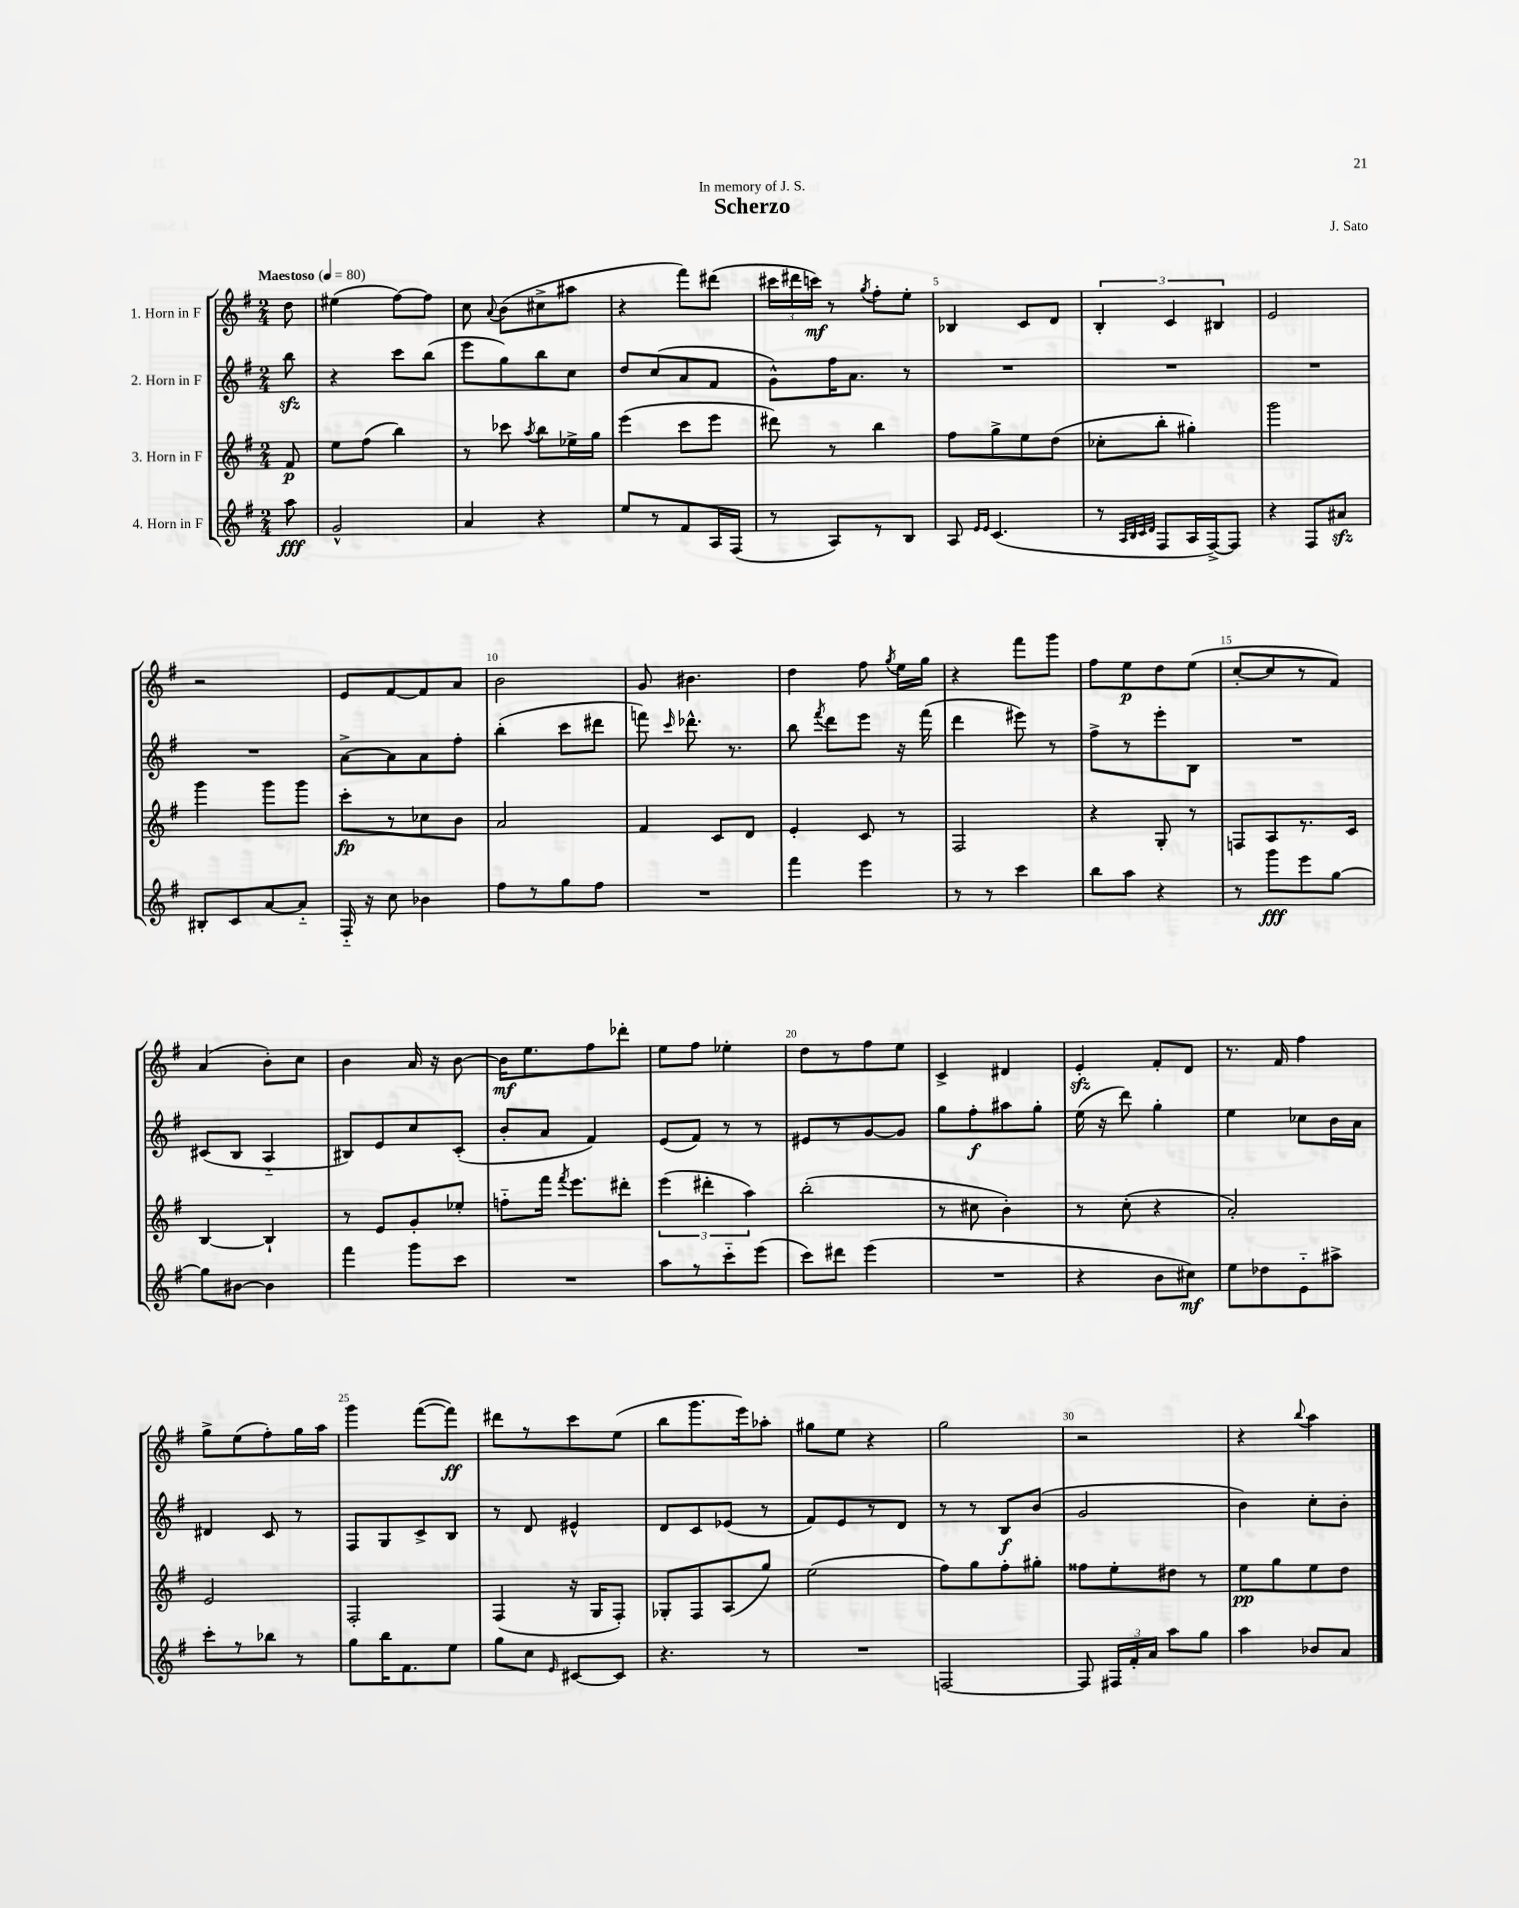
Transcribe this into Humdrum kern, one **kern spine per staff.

**kern	**dynam	**kern	**dynam	**kern	**dynam	**kern	**dynam
*part4	*part4	*part3	*part3	*part2	*part2	*part1	*part1
*staff4	*staff4	*staff3	*staff3	*staff2	*staff2	*staff1	*staff1
*I"4. Horn in F	*	*I"3. Horn in F	*	*I"2. Horn in F	*	*I"1. Horn in F	*
*clefG2	*	*clefG2	*	*clefG2	*	*clefG2	*
*k[f#]	*	*k[f#]	*	*k[f#]	*	*k[f#]	*
*M2/4	*	*M2/4	*	*M2/4	*	*M2/4	*
*MM80	*	*MM80	*	*MM80	*	*MM80	*
=	=	=	=	=	=	=	=
!	!	!	!	!	!	!LO:TX:a:B:t=Maestoso	!
8aa\	fff	8f#/	p	8bbzz\	.	8dd\	.
=1	=1	=1	=1	=1	=1	=1	=1
2g^^/	.	8ee\L	.	4r	.	(4ee#X\	.
.	.	(8ff#\J	.	.	.	.	.
.	.	4bb\)	.	8ccc\L	.	[8ff#\L)	.
.	.	.	.	(8bb\J	.	8ff#\J]	.
=2	=2	=2	=2	=2	=2	=2	=2
4a/	.	8r	.	8eee\L	.	8cc\	.
.	.	.	.	.	.	8qqa/	.
.	.	8ccc-X\	.	8gg\)	.	(8b\L	.
.	.	8qaa/	.	.	.	.	.
4r	.	8bb\L	.	8bb\	.	8cc#X^\	.
.	.	16ee-X^\L	.	8cc\J	.	8aa#X\J	.
.	.	16gg\JJ	.	.	.	.	.
=3	=3	=3	=3	=3	=3	=3	=3
8ee/L	.	(4eee\	.	8dd/L	.	4r	.
8r	.	.	.	(8cc/	.	.	.
8f#/	.	8ccc\L	.	8a/	.	8fff#\L)	.
16A/L	.	8eee\J	.	8f#/J	.	(8ddd#X\J	.
(16F#/JJ	.	.	.	.	.	.	.
=4	=4	=4	=4	=4	=4	=4	=4
8r	.	8ddd#X\)	.	8g^^\L)	.	24ccc#X\LL	.
.	.	.	.	.	.	24ddd#X\	.
.	.	.	.	.	.	24cccn\JJ)	mf
8A/L)	.	8r	.	16ff#\K	.	8r	.
.	.	.	.	8.a\J	.	.	.
.	.	.	.	.	.	8qgg/	.
8r	.	4bb\	.	.	.	8ff#'\L	.
8B/J	.	.	.	8r	.	8ee'\J	.
=5	=5	=5	=5	=5	=5	=5	=5
8A/	.	8ff#\L	.	2r	.	4B-X/	.
16qqe/LL	.	.	.	.	.	.	.
16qqe/JJ	.	.	.	.	.	.	.
(4.c/	.	8gg^\	.	.	.	.	.
.	.	8ee\	.	.	.	8c/L	.
.	.	(8dd\J	.	.	.	8d/J	.
=6	=6	=6	=6	=6	=6	=6	=6
8r	.	8cc-X'\L	.	2r	.	6B'/	.
32qqA/LLL	.	.	.	.	.	.	.
32qqB/	.	.	.	.	.	.	.
32qqc/	.	.	.	.	.	.	.
32qqd/JJJ	.	.	.	.	.	.	.
8F#/L	.	8bb'\J	.	.	.	.	.
.	.	.	.	.	.	6c/	.
16A/L	.	4gg#X'\)	.	.	.	.	.
[16F#^/J)	.	.	.	.	.	.	.
.	.	.	.	.	.	6B#X/	.
8F#/J]	.	.	.	.	.	.	.
=7	=7	=7	=7	=7	=7	=7	=7
4r	.	2ggg\	.	2r	.	2e/	.
8F#/L	.	.	.	.	.	.	.
8a#Xzz/J	.	.	.	.	.	.	.
!!LO:LB:g=z
=8	=8	=8	=8	=8	=8	=8	=8
8B#X'/L	.	4ggg\	.	2r	.	2r	.
8c/	.	.	.	.	.	.	.
[8a/	.	8ggg\L	.	.	.	.	.
8a/J]	.	8ggg\J	.	.	.	.	.
=9	=9	=9	=9	=9	=9	=9	=9
16F#/	.	8ccc'\L	fp	[8a^\L	.	8e/L	.
16r	.	.	.	.	.	.	.
8cc\	.	8r	.	8a\]	.	[8f#/	.
4b-X\	.	8cc-X\	.	8a\	.	8f#/]	.
.	.	8b\J	.	8ff#'\J	.	8a/J	.
=10	=10	=10	=10	=10	=10	=10	=10
8ff#\L	.	2a/	.	(4bb'\	.	2b\	.
8r	.	.	.	.	.	.	.
8gg\	.	.	.	8ccc\L	.	.	.
8ff#\J	.	.	.	8ddd#X\J	.	.	.
=11	=11	=11	=11	=11	=11	=11	=11
2r	.	4f#/	.	8fffn\)	.	8g/	.
.	.	.	.	16qqccc/	.	.	.
.	.	.	.	8.ddd-X^^\	.	4.b#X\	.
.	.	8c/L	.	.	.	.	.
.	.	.	.	8.r	.	.	.
.	.	8d/J	.	.	.	.	.
=12	=12	=12	=12	=12	=12	=12	=12
4fff#\	.	4e'/	.	8bb\	.	4dd\	.
.	.	.	.	8qfff#/	.	.	.
.	.	.	.	8ddd\L	.	.	.
4eee\	.	8c/	.	8eee\J	.	8ff#\	.
.	.	.	.	.	.	8qgg/	.
.	.	8r	.	16r	.	16ee\LL	.
.	.	.	.	(16fff#\	.	16gg\JJ	.
=13	=13	=13	=13	=13	=13	=13	=13
8r	.	2F#/	.	4ddd\	.	4r	.
8r	.	.	.	.	.	.	.
4ccc\	.	.	.	8eee#X\)	.	8fff#\L	.
.	.	.	.	8r	.	8ggg\J	.
=14	=14	=14	=14	=14	=14	=14	=14
8bb\L	.	4r	.	8ff#^\L	.	8ff#\L	.
8aa\J	.	.	.	8r	.	8ee\	p
4r	.	8G'/	.	8eee'\	.	8dd\	.
.	.	8r	.	8B\J	.	(8ee\J	.
=15	=15	=15	=15	=15	=15	=15	=15
8r	.	8Fn/L	.	2r	.	[8cc'/L	.
8ggg\L	fff	8A/	.	.	.	8cc/]	.
8eee\	.	8.r	.	.	.	8r	.
[8gg\J	.	.	.	.	.	8f#/J)	.
.	.	16c/Jk	.	.	.	.	.
!!LO:LB:g=z
=16	=16	=16	=16	=16	=16	=16	=16
8gg\L]	.	[4B/	.	(8c#X/L	.	(4a/	.
[8b#X\J	.	.	.	8B/J	.	.	.
4b#\]	.	4B`/]	.	4A/	.	8b'\L)	.
.	.	.	.	.	.	8cc\J	.
=17	=17	=17	=17	=17	=17	=17	=17
4fff#\	.	8r	.	8B#X/L)	.	4b\	.
.	.	8e/L	.	8e/	.	.	.
8ggg\L	.	8g'/	.	8cc/	.	16a/	.
.	.	.	.	.	.	16r	.
8ccc\J	.	8ee-X'/J	.	(8c'/J	.	[8b\	.
=18	=18	=18	=18	=18	=18	=18	=18
2r	.	8ffn\L	.	8b'/L	.	16b\KL]	mf
.	.	.	.	.	.	8.ee\	.
.	.	16fff#\Jk	.	8a/J	.	.	.
.	.	8qfff#/	.	.	.	.	.
.	.	8.eee\L	.	.	.	.	.
.	.	.	.	4f#/)	.	8ff#\	.
.	.	8ddd#X'\J	.	.	.	8ddd-X'\J	.
=19	=19	=19	=19	=19	=19	=19	=19
8aa\L	.	(6eee\	.	(8e/L	.	8ee\L	.
8r	.	.	.	8f#/J)	.	8ff#\J	.
.	.	6ddd#X'\	.	.	.	.	.
8ccc\	.	.	.	8r	.	4ee-X'\	.
.	.	6aa\)	.	.	.	.	.
(8eee\J	.	.	.	8r	.	.	.
=20	=20	=20	=20	=20	=20	=20	=20
8ccc\L)	.	(2bb'\	.	8e#X/L	.	8dd\L	.
8ddd#X\J	.	.	.	8r	.	8r	.
(4eee\	.	.	.	[8g/	.	8ff#\	.
.	.	.	.	8g/J]	.	8ee\J	.
=21	=21	=21	=21	=21	=21	=21	=21
2r	.	8r	.	8gg\L	.	4c^/	.
.	.	8cc#X\	.	8ff#'\	f	.	.
.	.	4b'\)	.	8aa#X\	.	4d#X/	.
.	.	.	.	8gg'\J	.	.	.
=22	=22	=22	=22	=22	=22	=22	=22
4r	.	8r	.	(16ee\	.	4ezz'/	.
.	.	.	.	16r	.	.	.
.	.	(8cc'\	.	8ddd\)	.	.	.
8b\L	.	4r	.	4gg'\	.	8f#'/L	.
8cc#X\J)	mf	.	.	.	.	8d/J	.
=23	=23	=23	=23	=23	=23	=23	=23
8ee\L	.	2a'/)	.	4ee\	.	8.r	.
8dd-X\	.	.	.	.	.	.	.
.	.	.	.	.	.	16f#/	.
8e\	.	.	.	8cc-X\L	.	4ff#\	.
8aa#X^\J	.	.	.	16b\L	.	.	.
.	.	.	.	16a\JJ	.	.	.
!!LO:LB:g=z
=24	=24	=24	=24	=24	=24	=24	=24
8ccc'\L	.	2e/	.	4d#X/	.	8gg^\L	.
8r	.	.	.	.	.	(8ee\	.
8bb-X\J	.	.	.	8c/	.	8ff#'\)	.
8r	.	.	.	8r	.	16gg\L	.
.	.	.	.	.	.	16aa\JJ	.
=25	=25	=25	=25	=25	=25	=25	=25
8gg\L	.	2F#'/	.	8F#/L	.	4ggg\	.
16bb\K	.	.	.	8G/	.	.	.
8.f#\	.	.	.	.	.	.	.
.	.	.	.	8c^/	.	([8fff#\L	.
8ee\J	.	.	.	8B/J	.	8fff#\J])	ff
=26	=26	=26	=26	=26	=26	=26	=26
8gg\L	.	(4F#/	.	8r	.	8ddd#X\L	.
8cc\J	.	.	.	8d/	.	8r	.
16qqe/	.	.	.	.	.	.	.
[8c#X/L	.	16r	.	4e#X^^/	.	8ccc\	.
.	.	16G/KL	.	.	.	.	.
8c#/J]	.	8F#'/J)	.	.	.	(8ee\J	.
=27	=27	=27	=27	=27	=27	=27	=27
4.r	.	8G-X'/L	.	8d/L	.	8bb\L	.
.	.	8F#/	.	8c/	.	8.ggg\	.
.	.	(8A/	.	(8e-X/J	.	.	.
.	.	.	.	.	.	16eee\k)	.
8r	.	8gg/J)	.	8r	.	8aa-X'\J	.
=28	=28	=28	=28	=28	=28	=28	=28
2r	.	(2ee\	.	8f#/L)	.	8gg#X\L	.
.	.	.	.	8e/	.	8ee\J	.
.	.	.	.	8r	.	4r	.
.	.	.	.	8d/J	.	.	.
=29	=29	=29	=29	=29	=29	=29	=29
[2Fn/	.	8ff#\L)	.	8r	.	2gg\	.
.	.	8gg\	.	8r	.	.	.
.	.	8ff#'\	.	8B/L	f	.	.
.	.	8gg#X'\J	.	(8b/J	.	.	.
=30	=30	=30	=30	=30	=30	=30	=30
8F/]	.	8ff##X\L	.	2g/	.	2r	.
24F#X/LL	.	8ee'\	.	.	.	.	.
24f#'/	.	.	.	.	.	.	.
24a/JJ	.	.	.	.	.	.	.
8aa\L	.	8dd#X\J	.	.	.	.	.
8gg\J	.	8r	.	.	.	.	.
=31	=31	=31	=31	=31	=31	=31	=31
4aa\	.	8ee\L	pp	4b\)	.	4r	.
.	.	8gg\	.	.	.	.	.
.	.	.	.	.	.	8qqbb/	.
8b-X/L	.	8ee\	.	8cc'\L	.	4aa\	.
8a/J	.	8dd\J	.	8b'\J	.	.	.
==	==	==	==	==	==	==	==
*-	*-	*-	*-	*-	*-	*-	*-
